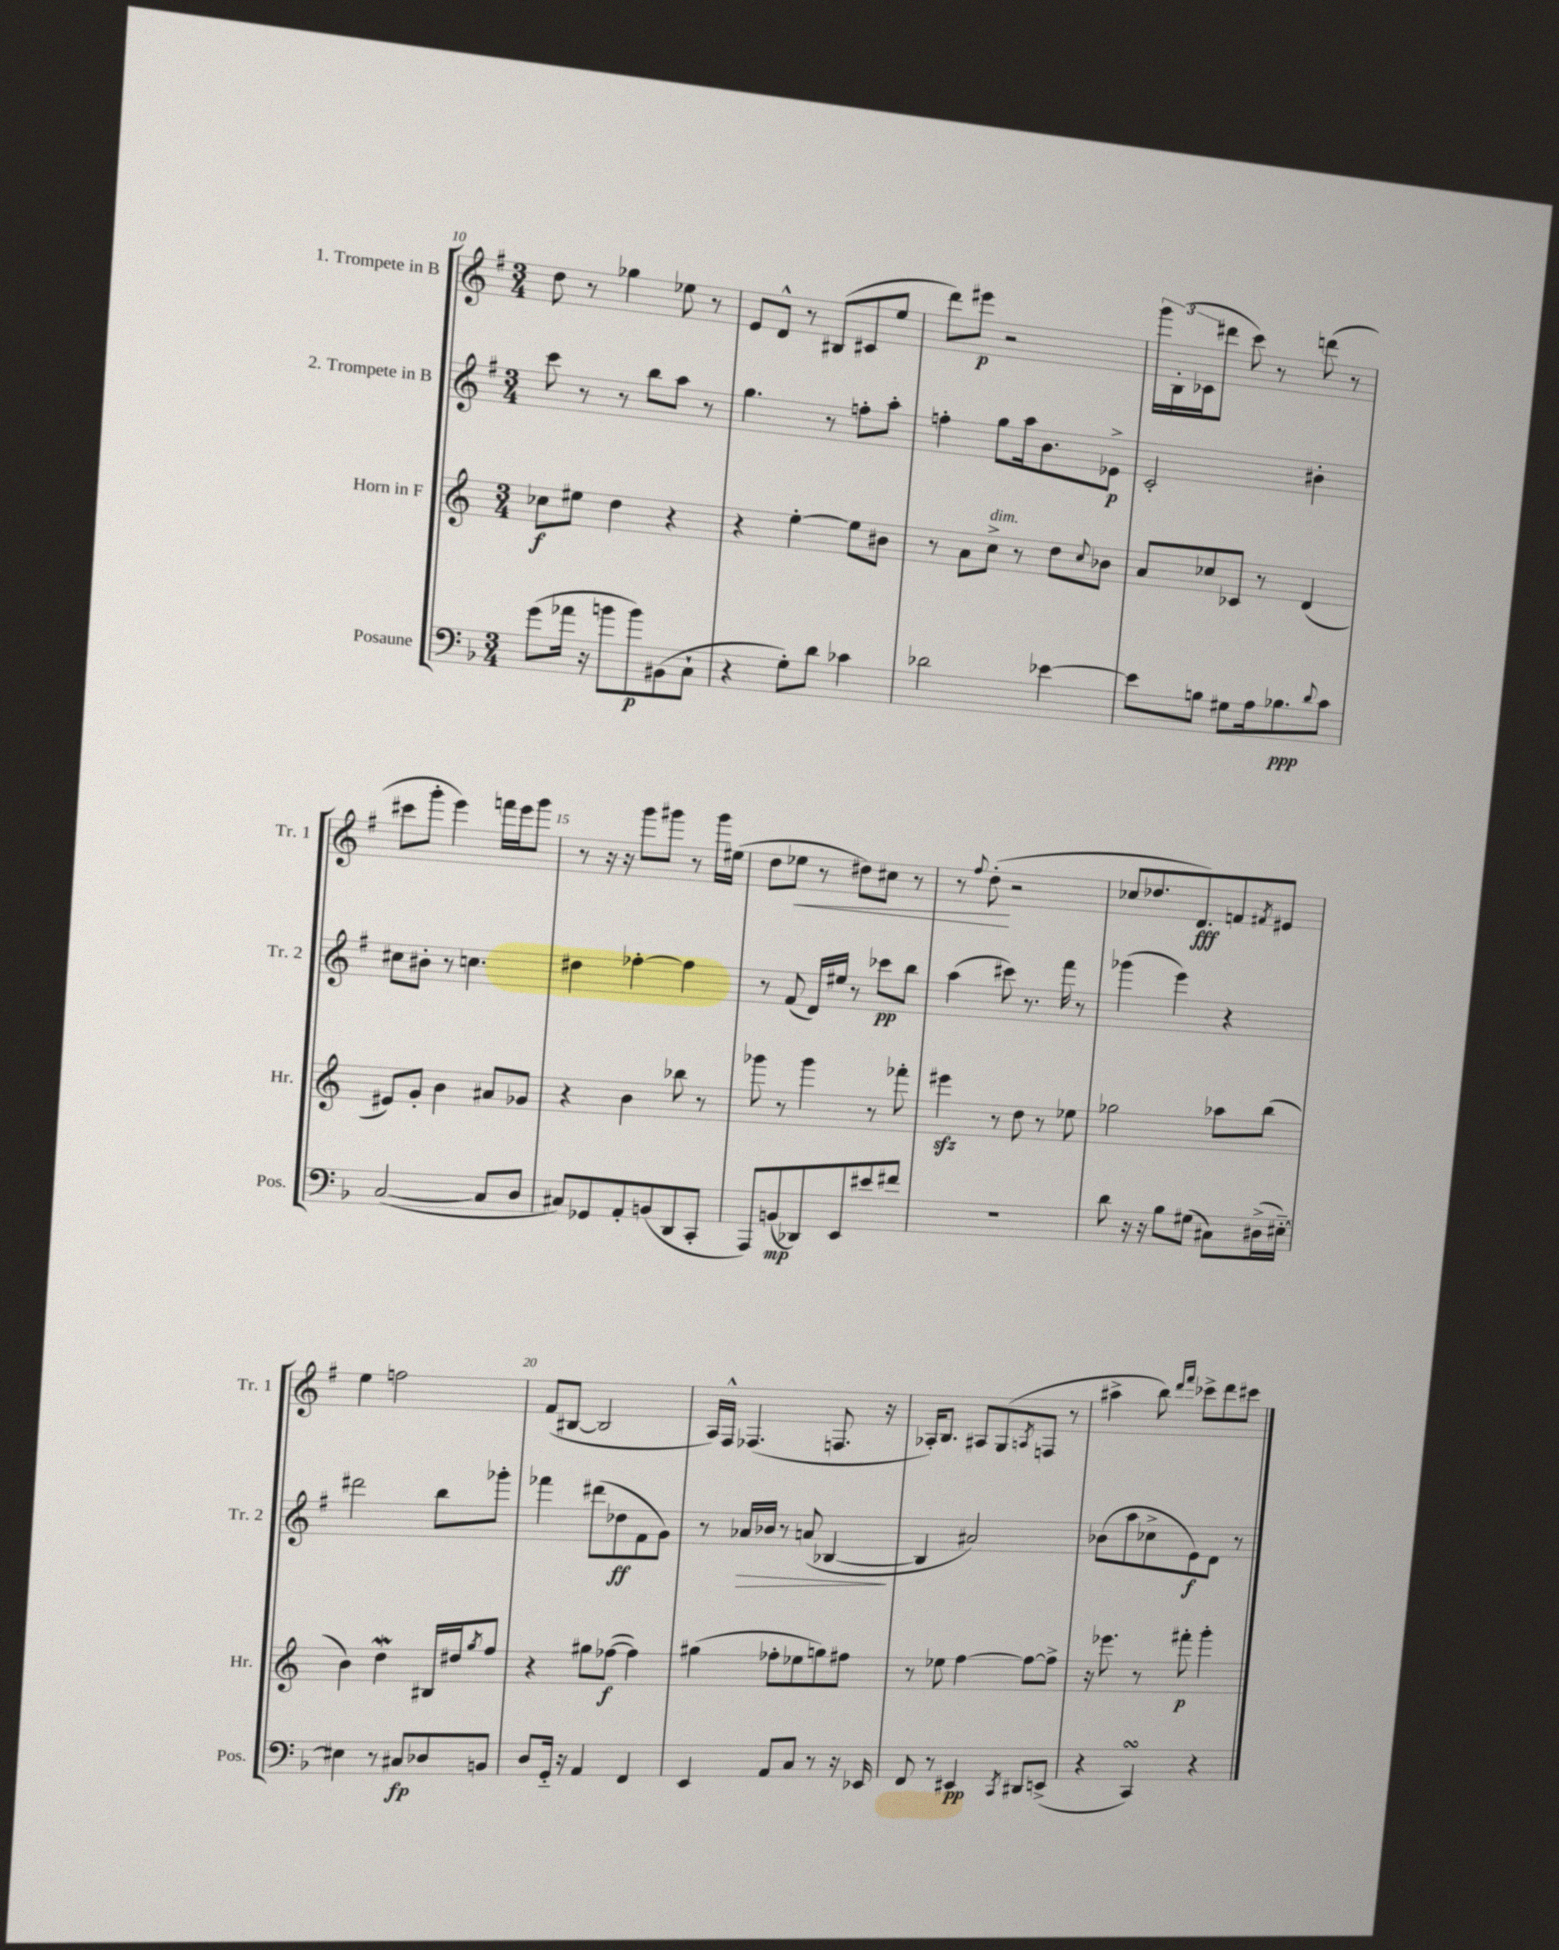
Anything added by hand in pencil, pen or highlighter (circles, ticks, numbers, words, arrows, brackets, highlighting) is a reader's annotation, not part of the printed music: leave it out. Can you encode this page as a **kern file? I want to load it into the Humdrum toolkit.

**kern	**kern	**kern	**kern
*staff4	*staff3	*staff2	*staff1
*clefF4	*clefG2	*clefG2	*clefG2
*k[b-]	*k[]	*k[f#]	*k[f#]
*M3/4	*M3/4	*M3/4	*M3/4
(8g	8cc-	8ccc	8dd
16a-	8ee#	8r	8r
16r	.	.	.
8b	4dd	8r	4gg-
8b)	.	8bb	.
(8BB#	4r	8aa	8ee-
8C`	.	8r	8r
=	=	=	=
4r	4r	4.gg	8e
.	.	.	8d^^
8G')	[4ee'	.	8r
8d	.	8r	(8B#
4c-	8ee]	8ff'	8c#
.	8b#	8aa'	8ee
=	=	=	=
2d-	8r	4ff'	8ddd)
.	8a	.	8eee#
.	8cc^	8gg	2r
.	8r	16aa	.
.	.	8.b	.
[4e-	8dd	.	.
.	8qqcc	.	.
.	8b-	8e-^	.
=	=	=	=
8e-]	8a	2c'	24ggg
.	.	.	(24B'
.	.	.	24c-
8B	8cc-	.	8ddd#
8G#	8c-	.	8ccc)
16A	8r	.	8r
8.B-	.	.	.
.	(4d	4b#'	(8ddd
8qqd	.	.	.
8c	.	.	8r
=	=	=	=
([2C	8e#)	8cc#	8ccc#
.	8g'	8b#'	8ggg'
.	4b	8r	4eee)
.	.	4.cc	.
8C]	8a#	.	16fff
.	.	.	16eee
8D	8g-	.	8ggg
=	=	=	=
8C#)	4r	4dd#	8r
8GG-	.	.	16r
.	.	.	16r
8AA'	4b	[4ff-'	8ggg
(8BB	.	.	8ggg#
8DD	8bb-	4ff-]	8r
8CC'	8r	.	16ggg#
.	.	.	(16ee#
=	=	=	=
8AAA)	8ggg-	8r	8dd
(8BB	8r	(8f#	8ee-
8DD-)	4ggg-	16d)	8r
.	.	16ee#	.
8EE	.	8r	8dd#)
8e#	8r	8ccc-	8cc#
8f#	8fff-'	8bb	8r
=	=	=	=
2.r	4eee#	(4aa	8r
.	.	.	8qqff#
.	.	.	(8dd'
.	8r	8ccc#)	2r
.	8dd	8.r	.
.	8r	.	.
.	.	16fff#	.
.	8ee-	8r	.
=	=	=	=
8d	2gg-	(4ggg-	8cc-
16r	.	.	8.dd-
16r	.	.	.
8B-	.	4eee)	.
.	.	.	8.d)
(8G#	.	.	.
8C#)	8aa-	4r	8f
.	.	.	8qf#
(16D#^	(8bb	.	8e#
[16E#'~)	.	.	.
=	=	=	=
4E#]	4b)	2ddd#	4ee
8r	4dd	.	2ff
8C#	.	.	.
8D-	16B#	8bb	.
.	16dd#	.	.
.	8qgg	.	.
8BB	8ff	8ggg-'	.
=	=	=	=
8D	4r	4fff-	(8f#
16GG'~	.	.	[8B#
16r	.	.	.
4AA	8gg#	(8ddd#	2B#]
.	([8ff-	8dd-	.
4FF	4ff-])	8f#	.
.	.	8g)	.
=	=	=	=
4EE	(4gg#	8r	16A)
.	.	.	16F#^^
.	.	16a-	(4.F-
.	.	16b-	.
8AA	8ff-'	8r	.
8C	8ee-	(8a	.
8r	8gg)	[4B-	8.F
16r	8ff#	.	.
16EE-	.	.	16r
=	=	=	=
8FF	8r	4B-]	16A-')
.	.	.	8.B
8r	8ee-	.	.
4EE#	[4ff	2a#)	8A#
.	.	.	(8G
8qCC	.	.	8qA
8DD#	8ff_	.	8F
(8EE^	8ff^]	.	8r
=	=	=	=
4r	16r	(8b-	4aa#^
.	8.eee-	.	.
.	.	8aa	.
4CC)	8r	8cc-^	8bb)
.	.	.	16qqddd
.	.	.	16qqfff#
.	8fff#'	8e)	8ccc-^
4r	4ggg'	8d	8ddd
.	.	8r	8ccc#
==	==	==	==
*-	*-	*-	*-
